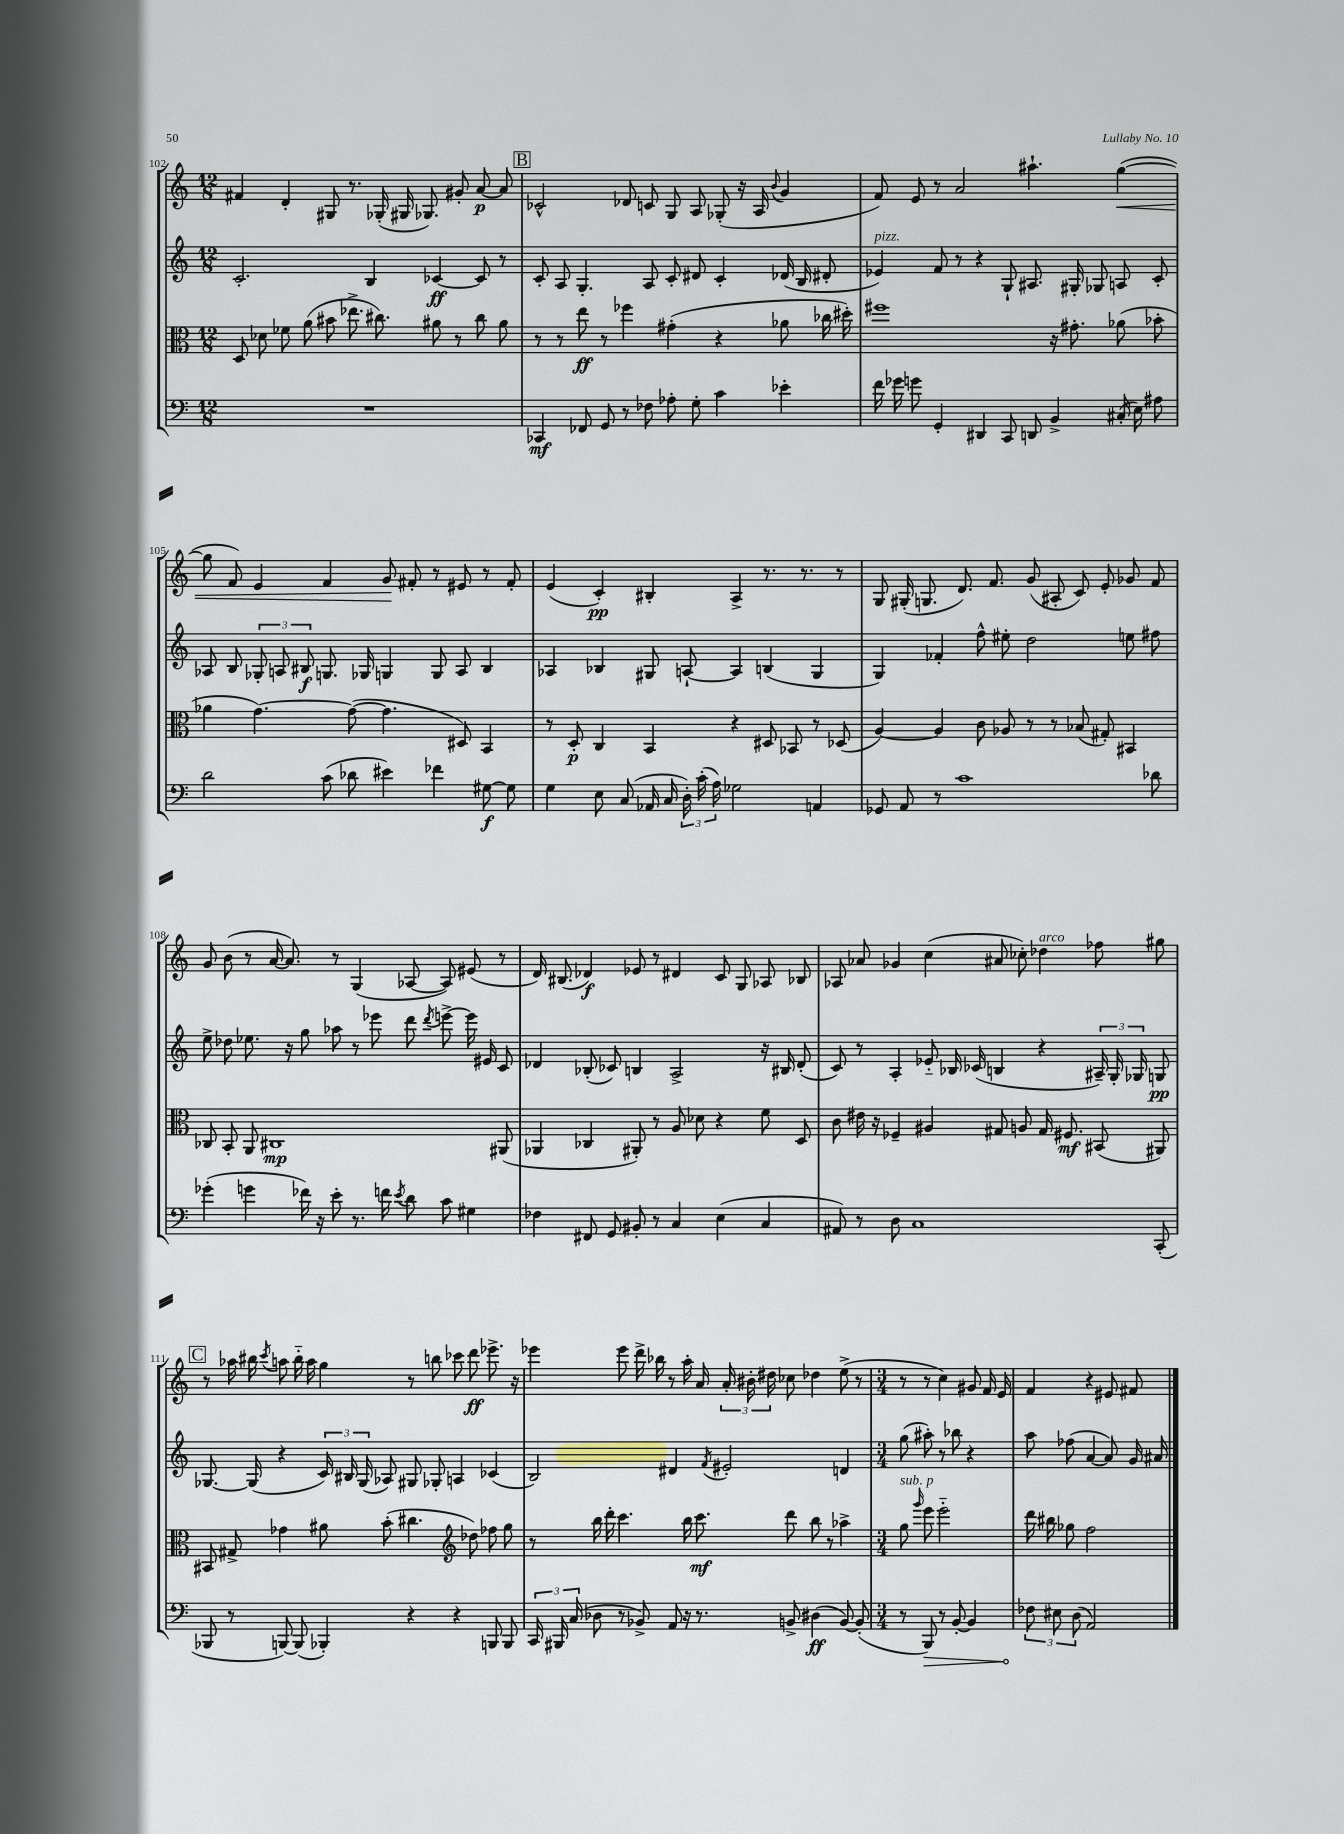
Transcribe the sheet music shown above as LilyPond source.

<<
\new StaffGroup <<
\new Staff = "s0" {
    \clef treble \key c \major \numericTimeSignature \time 12/8
    \autoBeamOff fis'4 d'4-. gis8 r8. ges16-.( gis16 ges8.) gis'8-. a'8~\p a'8 |
    \mark \markup { \box "B" } ces'2-^ des'8 c'8 g8 a8 ges8-.( r16 a16 \appoggiatura { b'8 } g'4 |
    f'8) e'8 r8 a'2 ais''4.-! g''4~\<( |
    g''8 f'8) e'4 f'4 g'8\! fis'8-. r8 eis'8 r8 fis'8-. |
    e'4( c'4-.\pp) bis4-. a4-> r8. r8. r8 |
    g8 gis16-.( g8. d'8.) f'8. g'8( ais8-. c'8) e'8-. ges'8 f'8 |
    g'8 b'8( r8 a'16~ a'8.) r8 g4( aes8~ aes8) eis'8( r8 |
    d'16) bis8.( des'4\f) ees'8 r8 dis'4 c'8 g8 aes8 bes8 |
    aes8 aes'8 ges'4 c''4( ais'8 ces''8-.) des''4^\markup { \italic "arco" } fes''8 gis''8 |
    \mark \markup { \box "C" } r8 aes''16 bis''16 \acciaccatura { c'''8 } a''8 bis''16-_ a''16 g''4 r8 b''8 ces'''8 d'''8\ff ees'''8.-> r16 |
    ees'''4 ees'''8 d'''16-> bes''16 r8 a''16-. a'16 \tuplet 3/2 { a'16-. bis'16-. dis''16 } ces''8 des''4 e''8->( r8 |
    \numericTimeSignature \time 3/4 r8 r8 c''4) gis'8 f'16 e'16 |
    f'4 r4 eis'8 fis'8 \bar "|." |
}
\new Staff = "s1" {
    \clef treble \key c \major \numericTimeSignature \time 12/8
    \autoBeamOff c'2.-. b4 ces'4~\ff ces'8 r8 |
    \mark \markup { \box "B" } c'8-. a8 g4.-. a8 c'8-. dis'8 c'4-. des'16( b16 dis'8-. |
    ees'4^\markup { \italic "pizz." }) f'8 r8 r4 g8-! ais8. gis16-. ges8 a8 c'8-. |
    aes8 b8 \tuplet 3/2 { ges8-. a8 bis8\f } g8. ges16 g4 g8 a8 bis4 |
    aes4 bes4 gis8 a8~-! a4 b4( gis4 |
    g4) fes'4-. f''8-^ eis''8-. d''2 e''8 fis''8 |
    e''8-> des''8 ees''8. r16 g''8 aes''8 r8 ees'''8 d'''8 \acciaccatura { d'''8 } e'''8~-> e'''16 eis'16 c'8 |
    des'4 bes8-.( ces'8) b4 a2-> r16 bis16 des'8-.( |
    c'8) r8 a4-. ees'8-_ bes16 ces'16( b4 r4 \tuplet 3/2 { ais16--) g16-. ges16 } g8\pp |
    \mark \markup { \box "C" } ges8.~ ges16( r4 \tuplet 3/2 { c'16) bis16 ges16( } aes8) gis8 ges8-. a4 ces'4( |
    b2) dis'4 \acciaccatura { f'8 } eis'2-. d'4 |
    \numericTimeSignature \time 3/4 g''8( ais''8-.) r8 bes''8 r4 |
    a''8 fes''8( a'4~ a'8) g'16 ais'16 \bar "|." |
}
\new Staff = "s2" {
    \clef alto \key c \major \numericTimeSignature \time 12/8
    \autoBeamOff d8 des'8 fes'8 a'8( bis'8 ees''8.-> cis''8.) ais'8 r8 cis''8 ais'8 |
    \mark \markup { \box "B" } r8 r8 e''8\ff r8 fes''4 gis'4-.( r4 aes'8 ces''16 dis''16-.) |
    fis''1 r16 gis'8.-. aes'8( bes'8-. |
    aes'4 g'4.~) g'8~( g'4. dis8) b,4 |
    r8 d8-.\p c4 b,4 r4 dis8 bes,8 r8 des8( |
    a4~) a4 c'8 aes8 r8 r8 bes8( gis8-.) bis,4 |
    ces8 b,8-. a,8 cis1\mp ais,8( |
    aes,4 ces4 ais,8-.) r8 a8 des'8 r4 f'8 d8 |
    c'8 eis'16 r16 fes4-- ais4 gis8 a8 gis16 fis8.\mf bis,8( ais,8) |
    \mark \markup { \box "C" } bis,8 gis8-> ges'4 ais'8 b'8-.( cis''4. \clef treble des''8) fes''8 g''8 |
    r8 b''16 d'''16-. c'''4. b''16 c'''8.\mf d'''8 b''8 r8 aes''4-> |
    \numericTimeSignature \time 3/4 g''8^\markup { \italic "sub. p" } \grace { g'''16 } e'''8 e'''2-_ |
    d'''16 bis''16 ges''8 f''2 \bar "|." |
}
\new Staff = "s3" {
    \clef bass \key c \major \numericTimeSignature \time 12/8
    \autoBeamOff R1. |
    \mark \markup { \box "B" } ces,4\mf fes,8 g,8 r8 fes8 aes8-. g8-. c'4 ees'4-. |
    f'16 ges'16 g'8 g,4-. dis,4 c,8 d,8 b,4-> cis16-.( e16) ais8 |
    d'2 c'8( des'8 eis'4) fes'4 gis8~\f gis8 |
    g4 e8 c8( aes,16 c16 \tuplet 3/2 { d16-.) c'16-.( a16) } ges2 a,4 |
    ges,8 a,8 r8 c'1 des'8 |
    ges'4-.( g'4 fes'16) r16 e'8-. r8. f'16 \acciaccatura { e'8 } d'8 c'8 gis4 |
    fes4 fis,8 g,8 bis,8-. r8 c4 e4( c4 |
    ais,8) r8 d8 c1 c,8-.( |
    \mark \markup { \box "C" } bes,,8 r8 b,,8~) b,,8( bes,,4-.) r4 r4 b,,8 b,,8 |
    \tuplet 3/2 { c,16 bis,,16 c16( } des8 r8 bes,8->) a,8 r16 r8. b,8-> dis4\ff( b,8~) b,8-.( |
    \numericTimeSignature \time 3/4 r8 \once \override Hairpin.circled-tip = ##t b,,8\>) r8 b,8~-. b,4 |
    \tuplet 3/2 { fes8\! eis8 d8( } a,2) \bar "|." |
}
>>
>>
\layout { \context { \Score currentBarNumber = #102 } }
